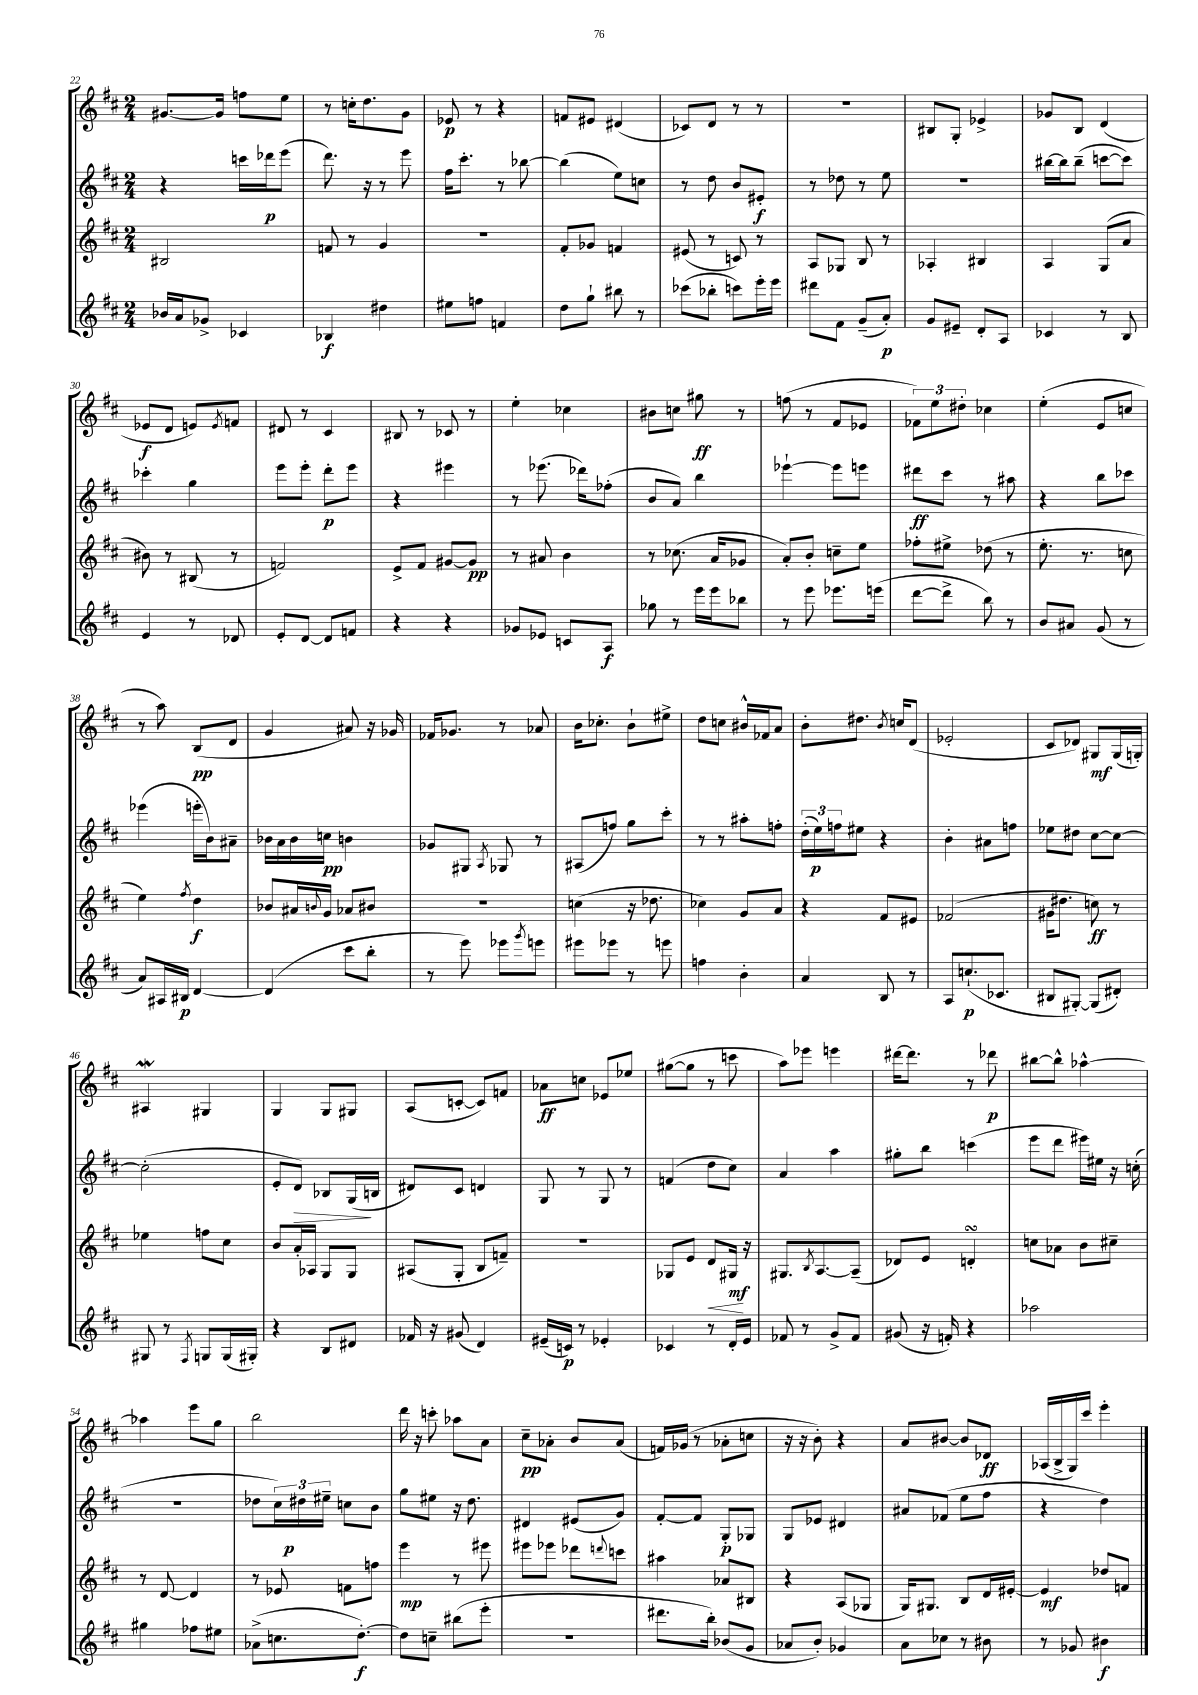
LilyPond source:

<<
\new StaffGroup <<
\new Staff = "s0" {
    \clef treble \key d \major \numericTimeSignature \time 2/4
    gis'8.~ gis'16 f''8 e''8 |
    r8 c''16-. d''8. g'8 |
    ees'8\p r8 r4 |
    f'8 eis'8 dis'4( |
    ces'8) d'8 r8 r8 |
    R2 |
    bis8 g8-. ees'4-> |
    ges'8 b8 d'4( |
    ees'8\f d'8 e'8) \acciaccatura { e'8 } f'8 |
    dis'8 r8 cis'4 |
    bis8 r8 ces'8 r8 |
    e''4-. ces''4 |
    bis'8 c''8 gis''8\ff r8 |
    f''8( r8 fis'8 ees'8 |
    \tuplet 3/2 { fes'8) e''8 dis''8-. } ces''4 |
    e''4-.( e'8 c''8 |
    r8 a''8) b8\pp( d'8 |
    g'4 ais'8) r16 ges'16 |
    fes'16 ges'8. r8 aes'8 |
    b'16 ces''8.-. b'8-! eis''8-> |
    d''8 c''8 bis'16-^ fes'16 a'8 |
    b'8-. dis''8. \acciaccatura { b'8 } c''16 d'8( |
    ees'2-. |
    cis'8 des'8) gis8\mf gis16( g16-.) |
    ais4\mordent gis4 |
    g4 g8 gis8 |
    a8( c'8~-. c'8) f'8 |
    aes'8\ff c''8 ees'8 ees''8 |
    gis''8~( gis''8 r8 c'''8 |
    a''8) ees'''8 e'''4 |
    dis'''16~ dis'''8. r8 des'''8\p |
    bis''8~ bis''8-^ aes''4~-^ |
    aes''4 e'''8 g''8 |
    b''2 |
    d'''16 r16 c'''8-. aes''8 a'8 |
    cis''8--\pp aes'8-. b'8 aes'8( |
    f'16) ges'16( r8 aes'8-. c''8 |
    r16 r16 b'8-.) r4 |
    a'8 bis'8~ bis'8 des'8\ff |
    aes16( b16-> g16) cis'''16 e'''4-. \bar "|." |
}
\new Staff = "s1" {
    \clef treble \key d \major \numericTimeSignature \time 2/4
    r4 c'''16 des'''16\p e'''8( |
    d'''8.) r16 r8 e'''8 |
    fis''16 cis'''8.-. r8 bes''8~ |
    bes''4( e''8) c''8 |
    r8 d''8 b'8 eis'8-.\f |
    r8 des''8 r8 e''8 |
    r2 |
    bis''16~ bis''16 bis''8--( c'''8~ c'''8) |
    ces'''4-. g''4 |
    e'''8 e'''8-. d'''8-.\p e'''8 |
    r4 eis'''4 |
    r8 ees'''8.( des'''16) fes''8-.( |
    b'8 a'8) b''4 |
    ees'''4~-! ees'''8 e'''8 |
    dis'''8\ff cis'''8 r8 ais''8 |
    r4 b''8 ces'''8 |
    ees'''4( e'''16-. b'16) ais'8-- |
    bes'16 a'16 bes'16 c''16\pp b'4 |
    ges'8 gis8 \acciaccatura { a8 } ges8 r8 |
    ais8( f''8) g''8 cis'''8-. |
    r8 r8 ais''8-. f''8-. |
    \tuplet 3/2 { d''16-.( e''16\p) f''16 } eis''8 r4 |
    b'4-. ais'8 f''8 |
    ees''8 dis''8 cis''8~ cis''8~ |
    cis''2-.( |
    e'8-. d'8\>) bes8 g16\!( b16 |
    dis'8) cis'8 d'4 |
    g8 r8 g8 r8 |
    f'4( d''8 cis''8) |
    a'4 a''4 |
    gis''8-. b''8 c'''4( |
    e'''8 d'''8 eis'''16) eis''16 r16 c''16-.( |
    R2 |
    des''8 \tuplet 3/2 { cis''16) dis''16\p eis''16-- } c''8 b'8 |
    g''8 eis''8 r16 d''8. |
    dis'4 eis'8( g'8) |
    fis'8~-. fis'8 g8-.\p ges8 |
    g8 ees'8 dis'4 |
    ais'8 fes'8( e''8 fis''8 |
    r4 d''4) \bar "|." |
}
\new Staff = "s2" {
    \clef treble \key d \major \numericTimeSignature \time 2/4
    bis2 |
    f'8 r8 g'4 |
    r2 |
    fis'8-. ges'8 f'4 |
    eis'8( r8 c'8) r8 |
    a8 ges8 b8 r8 |
    aes4-. bis4 |
    a4 g8( a'8 |
    bis'8) r8 bis8( r8 |
    f'2) |
    e'8-> fis'8 gis'8~ gis'8\pp |
    r8 ais'8 b'4 |
    r8 ces''8.( a'16 ges'8 |
    a'8-.) b'8-. c''8-- e''8 |
    fes''8-. eis''8-> des''8( r8 |
    e''8.-. r8. c''8 |
    e''4) \acciaccatura { fis''8 } d''4\f |
    bes'8 ais'16 \appoggiatura { b'8 } g'16 aes'8 bis'8 |
    R2 |
    c''4( r16 des''8. |
    ces''4) g'8 a'8 |
    r4 fis'8 eis'8 |
    fes'2( |
    gis'16 dis''8. c''8\ff) r8 |
    ees''4 f''8 cis''8 |
    b'8 a'16-. aes16 g8 g8 |
    ais8( g8-. b8 f'8--) |
    R2 |
    ges8 e'8 d'8\< gis16\mf\! r16 |
    gis8. \acciaccatura { b8 } a8.~ a8--( |
    des'8) e'8 d'4-.\turn |
    c''8 aes'8 b'8 cis''8-- |
    r8 d'8~ d'4 |
    r8 ees'8 f'8 f''8 |
    e'''4\mp r8 eis'''8 |
    eis'''8 ees'''8 des'''8 \appoggiatura { d'''8 } c'''8 |
    ais''4 aes'8 bis8 |
    r4 a8( ges8 |
    g16) gis8. b8 d'16 eis'16~-. |
    eis'4\mf des''8 f'8 \bar "|." |
}
\new Staff = "s3" {
    \clef treble \key d \major \numericTimeSignature \time 2/4
    bes'16 a'16 ges'8-> ces'4 |
    bes4\f dis''4 |
    eis''8 f''8 f'4 |
    d''8 g''8-! bis''8 r8 |
    ces'''8( bes''8-. c'''8) e'''16-. e'''16 |
    dis'''8 fis'8 g'8--( a'8-.\p) |
    g'8 eis'8-- d'8-. a8 |
    ces'4 r8 b8 |
    e'4 r8 des'8 |
    e'8-. d'8~ d'8 f'8 |
    r4 r4 |
    ges'8 ees'8 c'8 a8\f |
    ges''8 r8 e'''16 e'''16 bes''8 |
    r8 e'''8 ees'''8. e'''16( |
    d'''8~ d'''8-> b''8) r8 |
    b'8 ais'8 g'8( r8 |
    a'8) ais16 bis16\p d'4~ |
    d'4( cis'''8 b''8-. |
    r8 e'''8) ees'''8 \acciaccatura { g'''8 } e'''8 |
    eis'''8 ees'''8 r8 e'''8 |
    f''4 b'4-. |
    a'4 b8 r8 |
    a8 c''8.-!\p( ces'8. |
    bis8 gis8~-.) gis8( dis'8-.) |
    gis8 r8 \acciaccatura { fis8 } g8 g16( gis16-.) |
    r4 b8 dis'8 |
    fes'16 r16 gis'8( d'4) |
    eis'16--( c'16\p) r8 ees'4-. |
    ces'4 r8 d'16-. e'16 |
    fes'8 r8 g'8-> fes'8 |
    gis'8( r16 f'16-.) r4 |
    aes''2 |
    gis''4 fes''8 eis''8 |
    aes'8->( c''8. d''8.~-.\f) |
    d''8 c''8-- bis''8( e'''8-. |
    R2 |
    dis'''8. b''16-.) bes'8( g'8 |
    aes'8 b'8-.) ges'4 |
    a'8 ces''8 r8 bis'8 |
    r8 ges'8 bis'4\f \bar "|." |
}
>>
>>
\layout { \context { \Score currentBarNumber = #22 } }
